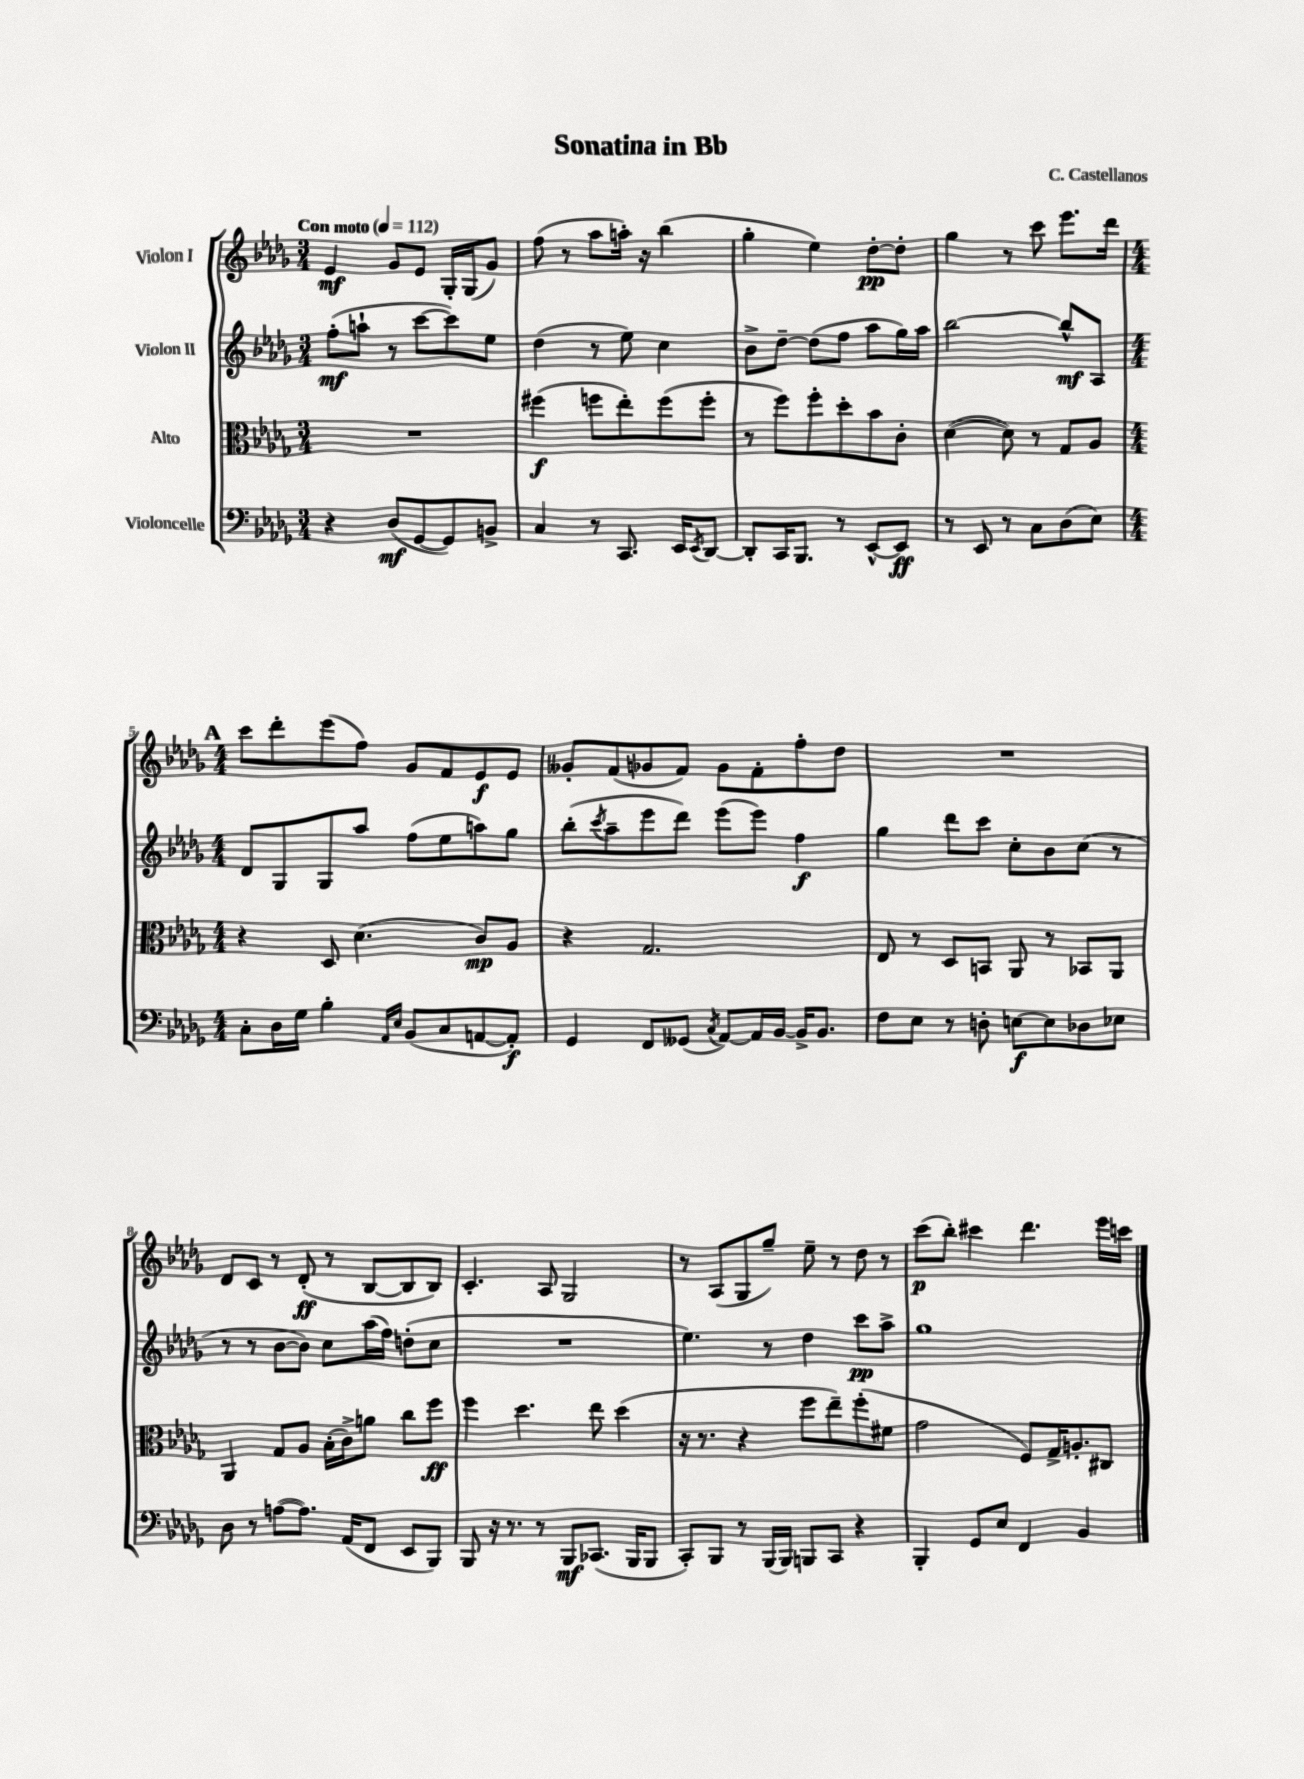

**kern	**dynam	**kern	**dynam	**kern	**dynam	**kern	**dynam
*part4	*part4	*part3	*part3	*part2	*part2	*part1	*part1
*staff4	*staff4	*staff3	*staff3	*staff2	*staff2	*staff1	*staff1
*I"Violoncelle	*	*I"Alto	*	*I"Violon II	*	*I"Violon I	*
*clefF4	*	*clefC3	*	*clefG2	*	*clefG2	*
*k[b-e-a-d-g-]	*	*k[b-e-a-d-g-]	*	*k[b-e-a-d-g-]	*	*k[b-e-a-d-g-]	*
*M3/4	*	*M3/4	*	*M3/4	*	*M3/4	*
*MM112	*	*MM112	*	*MM112	*	*MM112	*
=1	=1	=1	=1	=1	=1	=1	=1
!	!	!	!	!	!	!LO:TX:a:B:t=Con moto	!
4r	.	2.r	.	(8ff'\L	mf	4e-/	mf
.	.	.	.	8aan`\J	.	.	.
(8D-/L	mf	.	.	8r	.	8g-/L	.
[8GG-/	.	.	.	[8ccc\L	.	8e-/J	.
8GG-/])	.	.	.	8ccc\])	.	16G-'/LL	.
.	.	.	.	.	.	(16G-/J	.
8BBn^/J	.	.	.	8ee-\J	.	8g-/J)	.
=2	=2	=2	=2	=2	=2	=2	=2
4C/	.	(4ff#X\	f	(4dd-\	.	(8ff\	.
.	.	.	.	.	.	8r	.
8r	.	8ffn\L	.	8r	.	8aa-\L	.
8.CC/	.	8ee-'\)	.	8ee-\)	.	16aan'\Jk)	.
.	.	.	.	.	.	16r	.
.	.	(8ff\	.	4cc\	.	(4bb-\	.
16EE-/KL	.	.	.	.	.	.	.
8qEE-/	.	.	.	.	.	.	.
[8DD-/J	.	8ff'\J	.	.	.	.	.
=3	=3	=3	=3	=3	=3	=3	=3
8DD-'/L]	.	8r	.	8b-^\L	.	4gg-'\	.
16CC/K	.	8ff\L)	.	[8dd-~\J	.	.	.
8.BBB-/J	.	.	.	.	.	.	.
.	.	8ff'\	.	(8dd-\L]	.	4ee-\)	.
8r	.	8dd-'\	.	8ff\J	.	.	.
[8EE-^^/L	.	8b-\	.	8aa-\L	.	[8dd-'\L	pp
8EE-/J]	ff	8c'\J	.	16gg-\L)	.	8dd-'\J]	.
.	.	.	.	16aa-\JJ	.	.	.
=4	=4	=4	=4	=4	=4	=4	=4
8r	.	([4d-\	.	[2bb-\	.	4gg-\	.
8EE-/	.	.	.	.	.	.	.
8r	.	8d-\])	.	.	.	8r	.
8C\L	.	8r	.	.	.	8ccc\	.
(8D-\	.	8G-/L	.	8bb-^^/L]	mf	8.eee-\L	.
8E-\J)	.	8A-/J	.	8A-/J	.	.	.
.	.	.	.	.	.	16ddd-\Jk	.
!!LO:LB:g=z
!!LO:REH:place=s1:t=A
=5	=5	=5	=5	=5	=5	=5	=5
*M4/4	*	*M4/4	*	*M4/4	*	*M4/4	*
8C'\L	.	4r	.	8d-/L	.	8ccc\L	.
16D-\L	.	.	.	8G-/	.	8ddd-'\	.
16G-\JJ	.	.	.	.	.	.	.
4B-'\	.	8D-/	.	8G-/	.	(8eee-\	.
.	.	(4.d-\	.	8aa-/J	.	8ff\J)	.
16qqAA-/LL	.	.	.	.	.	.	.
16qqE-/JJ	.	.	.	.	.	.	.
(8BB-/L	.	.	.	(8ff\L	.	8g-/L	.
8C/	.	.	.	8ee-\	.	8f/	.
[8AAn/	.	8c/L)	mp	8aan\)	.	8e-/	f
8AA'/J])	f	8A-/J	.	8gg-\J	.	8e-/J	.
=6	=6	=6	=6	=6	=6	=6	=6
4GG-/	.	4r	.	(8bb-'\L	.	8g--X'/L	.
.	.	.	.	8qccc/	.	.	.
.	.	.	.	8aa-~\	.	(8f/	.
8FF/L	.	2.G-/	.	8eee-\	.	8g-X/	.
(8GG--X/J	.	.	.	8ddd-\J)	.	8f/J)	.
8qC/	.	.	.	.	.	.	.
[8AA-/L)	.	.	.	(8eee-\L	.	8g-\L	.
16AA-/L]	.	.	.	8eee-\J)	.	8f'\	.
[16BB-/JJ	.	.	.	.	.	.	.
16BB-^/KL]	.	.	.	4ff\	f	8ff'\	.
8.BB-/J	.	.	.	.	.	.	.
.	.	.	.	.	.	8dd-\J	.
=7	=7	=7	=7	=7	=7	=7	=7
8F\L	.	8E-/	.	4gg-\	.	1r	.
8E-\J	.	8r	.	.	.	.	.
8r	.	8D-/L	.	8ddd-\L	.	.	.
8Dn'\	.	8BBn/J	.	8ccc\J	.	.	.
[8En\L	f	8AA-/	.	8cc'\L	.	.	.
8E\]	.	8r	.	8b-\	.	.	.
8D-X\	.	8BB-X/L	.	(8cc\J	.	.	.
8E-X\J	.	8AA-/J	.	8r	.	.	.
!!LO:LB:g=z
=8	=8	=8	=8	=8	=8	=8	=8
8D-\	.	4AA-/	.	8r	.	8d-/L	.
8r	.	.	.	8r	.	8c/J	.
([8An\L	.	8G-/L	.	[8b-\L	.	8r	.
8.A\J])	.	8A-/J	.	8b-\J])	.	(8d-'/	ff
.	.	(16B-'\LL	.	8cc\L	.	8r	.
(16AA-/KL	.	16c^\J)	.	.	.	.	.
8FF/J	.	8an\J	.	(16aa-\L	.	[8B-/L	.
.	.	.	.	16ff\JJ)	.	.	.
8EE-/L	.	8cc\L	.	(8ddn'\L	.	8B-/]	.
8BBB-/J)	.	8ff\J	ff	8cc\J	.	8B-/J)	.
=9	=9	=9	=9	=9	=9	=9	=9
8BBB-/	.	4ff\	.	1r	.	4.c'/	.
16r	.	.	.	.	.	.	.
8.r	.	.	.	.	.	.	.
.	.	4.dd-\	.	.	.	.	.
8r	.	.	.	.	.	8A-/	.
8BBB-/L	mf	.	.	.	.	2G-/	.
(8.CC-X/J	.	8ee-\	.	.	.	.	.
.	.	(4dd-\	.	.	.	.	.
16BBB-/KL	.	.	.	.	.	.	.
8BBB-/J	.	.	.	.	.	.	.
=10	=10	=10	=10	=10	=10	=10	=10
8CC'/L)	.	16r	.	4.ee-\)	.	8r	.
.	.	8.r	.	.	.	.	.
8BBB-/J	.	.	.	.	.	(8A-/L	.
8r	.	4r	.	.	.	8G-/	.
(16BBB-/LL	.	.	.	8r	.	8gg-~/J)	.
16BBB-/JJ)	.	.	.	.	.	.	.
8BBBn/L	.	8ff\L	.	4dd-\	.	8ee-~\	.
8CC/J	.	8ee-~\)	.	.	.	8r	.
4r	.	(8ff'\	.	8ccc\L	pp	8dd-\	.
.	.	8f#X\J	.	8aa-^\J	.	8r	.
=11	=11	=11	=11	=11	=11	=11	=11
4BBB-'/	.	2g-\	.	1gg-	.	(8ccc\L	p
.	.	.	.	.	.	8bb-'\J)	.
8GG-/L	.	.	.	.	.	4ccc#X\	.
8E-/J	.	.	.	.	.	.	.
4FF/	.	8F/L)	.	.	.	4.ddd-\	.
.	.	16G-^/K	.	.	.	.	.
.	.	8.An'/	.	.	.	.	.
4BB-/	.	.	.	.	.	.	.
.	.	8C#X/J	.	.	.	16eee-\LL	.
.	.	.	.	.	.	16cccn\JJ	.
==	==	==	==	==	==	==	==
*-	*-	*-	*-	*-	*-	*-	*-
